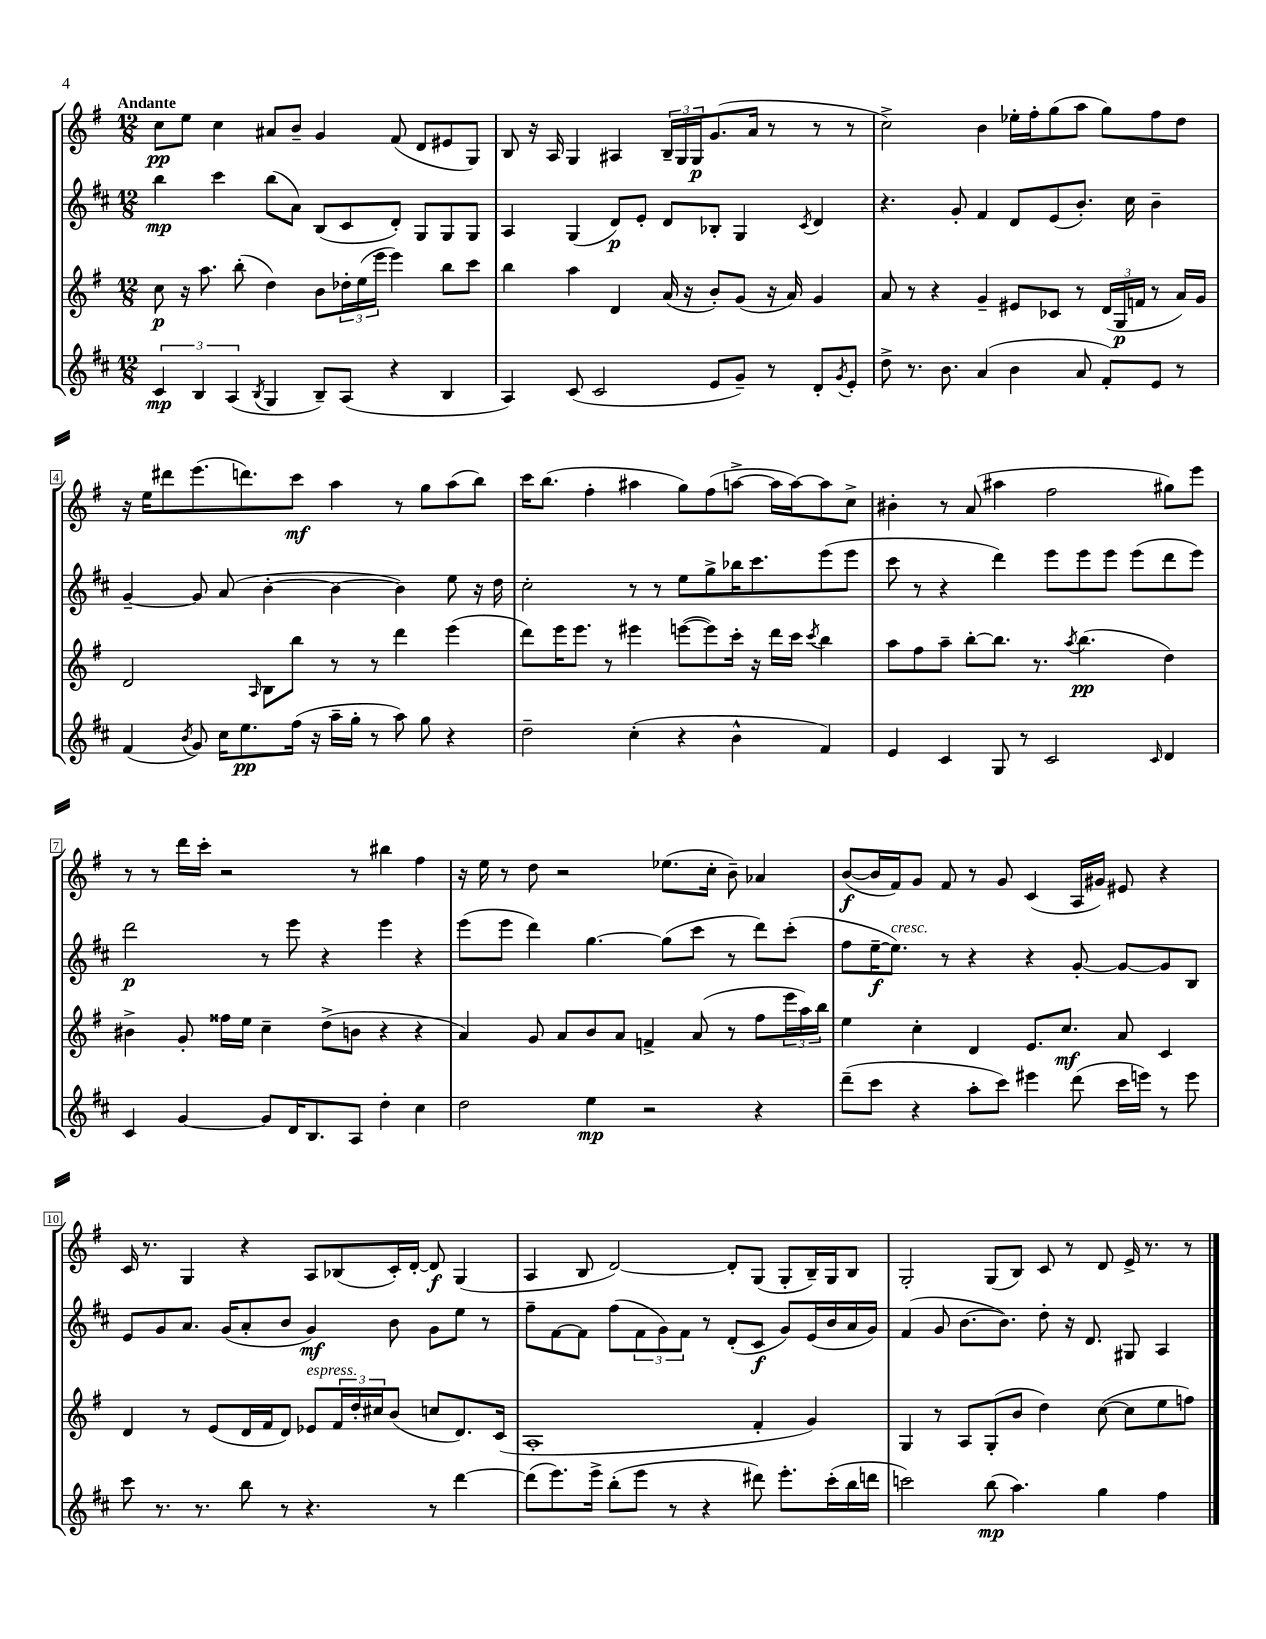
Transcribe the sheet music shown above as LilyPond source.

<<
\new StaffGroup <<
\new Staff = "s0" {
    \clef treble \key g \major \numericTimeSignature \time 12/8 \tempo "Andante"
    c''8\pp e''8 c''4 ais'8 b'8-- g'4 fis'8( d'8 eis'8 g8) |
    b8 r16 a16 g4 ais4 \tuplet 3/2 { b16-- g16 g16\p } g'8.( a'16 r8 r8 r8 |
    c''2->) b'4 ees''16-. fis''16-. g''8( a''8 g''8) fis''8 d''8 |
    r16 e''16 dis'''8 e'''8.( d'''8.) c'''8\mf a''4 r8 g''8 a''8( b''8) |
    c'''16 b''8.( fis''4-. ais''4 g''8) fis''8( a''8~-> a''16 a''16~) a''8 c''8-> |
    bis'4-. r8 a'8( ais''4 fis''2 gis''8) e'''8 |
    r8 r8 d'''16 c'''16-. r2 r8 bis''4 fis''4 |
    r16 e''16 r8 d''8 r2 ees''8.( c''16-. b'8--) aes'4 |
    b'8~\f( b'16 fis'16) g'8 fis'8 r8 g'8 c'4( a16 gis'16) eis'8 r4 |
    c'16 r8. g4 r4 a8 bes8( c'16-.) d'16~-. d'8\f g4( |
    a4 b8 d'2~) d'8-. g8( g8-. b16--) g16 b8 |
    g2-. g8( b8) c'8 r8 d'8 e'16-> r8. r8 \bar "|." |
}
\new Staff = "s1" {
    \clef treble \key d \major \numericTimeSignature \time 12/8
    b''4\mp cis'''4 b''8( a'8) b8( cis'8 d'8-.) g8 g8 g8 |
    a4 g4( d'8\p) e'8-. d'8 bes8-. g4 \acciaccatura { cis'8 } d'4 |
    r4. g'8-. fis'4 d'8 e'8( b'8.-.) cis''16 b'4-- |
    g'4~-- g'8 a'8( b'4~-. b'4~ b'4) e''8 r16 d''16 |
    cis''2-. r8 r8 e''8 g''8-> bes''16 cis'''8. e'''8( e'''8 |
    cis'''8 r8 r4 d'''4) e'''8 e'''8 e'''8 e'''8( d'''8 e'''8) |
    d'''2\p r8 e'''8 r4 e'''4 r4 |
    e'''8( e'''8 d'''4) g''4.~ g''8( cis'''8 r8 d'''8) cis'''8-.( |
    fis''8 e''16~--\f e''8.^\markup { \italic "cresc." }) r8 r4 r4 g'8~-. g'8~ g'8 b8 |
    e'8 g'8 a'8. g'16( a'8-. b'8 g'4\mf) b'8 g'8 e''8 r8 |
    fis''8-- fis'8~ fis'8 fis''8( \tuplet 3/2 { fis'8 g'8) fis'8 } r8 d'8-.( cis'8\f g'8) e'16( b'16 a'16 g'16) |
    fis'4( g'8 b'8.~ b'8.) d''8-. r16 d'8. gis8 a4 \bar "|." |
}
\new Staff = "s2" {
    \clef treble \key g \major \numericTimeSignature \time 12/8
    c''8\p r16 a''8. b''8-.( d''4) b'8 \tuplet 3/2 { des''16-. e''16( e'''16 } e'''4) b''8 c'''8 |
    b''4 a''4 d'4 a'16( r16 b'8-.) g'8( r16 a'16) g'4 |
    a'8 r8 r4 g'4-- eis'8 ces'8 r8 \tuplet 3/2 { d'16( g16\p f'16 } r8 a'16) g'16 |
    d'2 \grace { a16 } b8 b''8 r8 r8 d'''4 e'''4( |
    d'''8) e'''16 e'''8. r8 eis'''4 e'''8~( e'''8) c'''16-. r16 d'''16 c'''16 \acciaccatura { c'''8 } b''4 |
    a''8 fis''8 a''8-- b''8~-. b''8. r8. \acciaccatura { a''8 } b''4.\pp( d''4) |
    bis'4-> g'8-. fisis''16 e''16 c''4-- d''8->( b'8 r4 r4 |
    a'4) g'8 a'8 b'8 a'8 f'4-> a'8( r8 fis''8 \tuplet 3/2 { e'''16 a''16) b''16 } |
    e''4 c''4-. d'4 e'8. c''8.\mf a'8 c'4 |
    d'4 r8 e'8( d'16 fis'16 d'8) ees'8^\markup { \italic "espress." } \tuplet 3/2 { fis'16 d''16-. cis''16 } b'8( c''8 d'8.) c'16( |
    a1-. fis'4-. g'4) |
    g4 r8 a8 g8-.( b'8 d''4) c''8~( c''8 e''8 f''8) \bar "|." |
}
\new Staff = "s3" {
    \clef treble \key d \major \numericTimeSignature \time 12/8
    \tuplet 3/2 { cis'4\mp b4 a4( } \acciaccatura { b8 } g4 b8--) a8( r4 b4 |
    a4) cis'8( cis'2 e'8 g'8--) r8 d'8-. \acciaccatura { g'8 } e'8-. |
    d''8-> r8. b'8. a'4( b'4 a'8 fis'8-.) e'8 r8 |
    fis'4( \acciaccatura { b'8 } g'8) cis''16 e''8.\pp fis''16( r16 a''16-- g''16-. r8 a''8) g''8 r4 |
    d''2-- cis''4-.( r4 b'4-^ fis'4) |
    e'4 cis'4 g8 r8 cis'2 \grace { cis'16 } d'4 |
    cis'4 g'4~ g'8 d'16 b8. a8 d''4-. cis''4 |
    d''2 e''4\mp r2 r4 |
    d'''8--( cis'''8 r4 a''8-. cis'''8) eis'''4 d'''8( cis'''16 e'''16) r8 e'''8 |
    cis'''8 r8. r8. b''8 r8 r4. r8 d'''4~ |
    d'''8( e'''8.) e'''16-> b''8-.( e'''8 r8 r4 dis'''8) e'''8.-. cis'''16-.( b''16 d'''16 |
    c'''2) b''8\mp( a''4.) g''4 fis''4 \bar "|." |
}
>>
>>
\layout { \context { \Score \override BarNumber.stencil = #(make-stencil-boxer 0.1 0.3 ly:text-interface::print) } }
